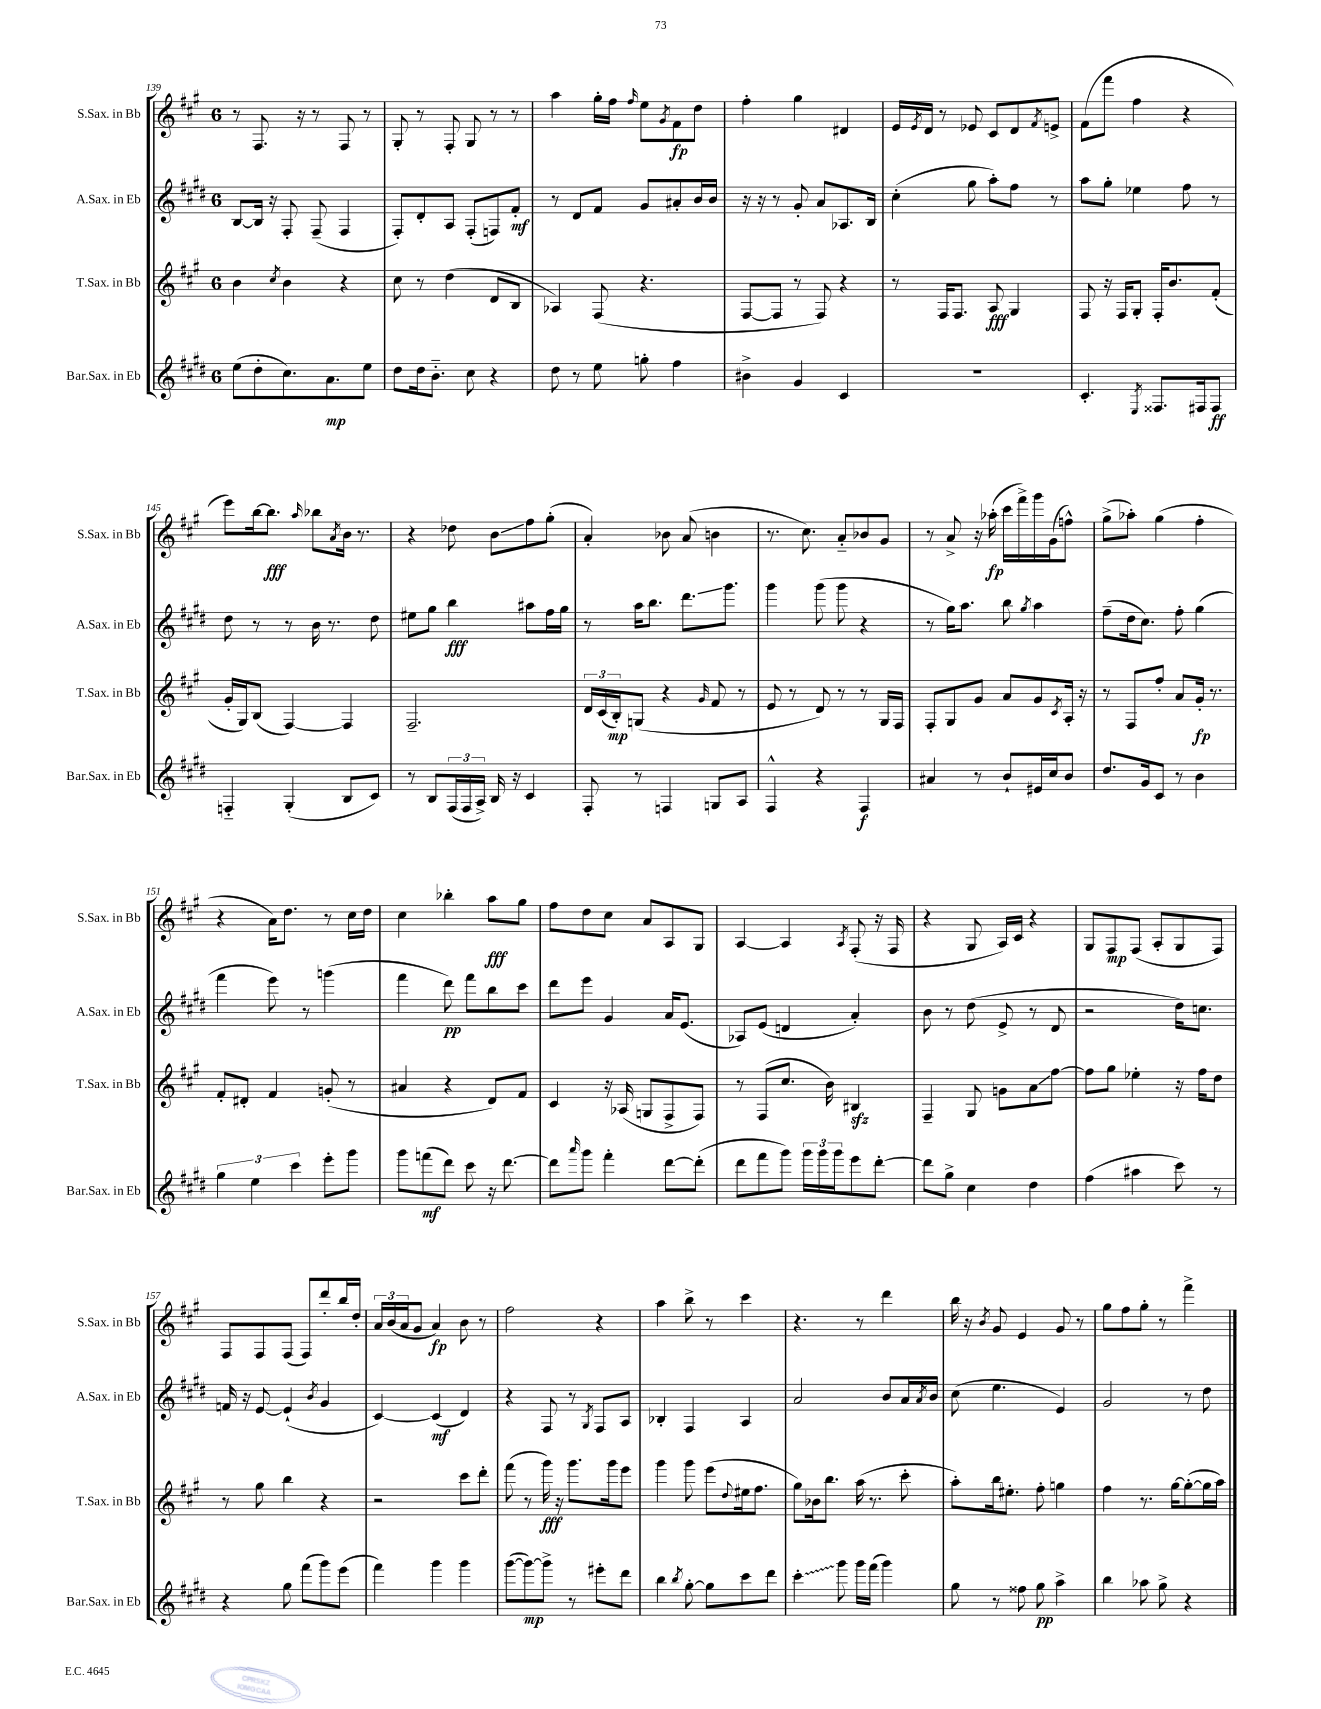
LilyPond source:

<<
\new StaffGroup <<
\new Staff = "s0" \with { instrumentName = "S.Sax. in Bb" shortInstrumentName = "S.Sax. in Bb" } {
    \clef treble \key a \major \once \override Staff.TimeSignature.style = #'single-digit \time 6/8
    r8 fis8. r16 r8 fis8 r8 |
    gis8-. r8 fis8-. gis8 r8 r8 |
    a''4 gis''16-. fis''16 \grace { fis''16 } e''8 \acciaccatura { gis'8 } fis'8\fp d''8 |
    fis''4-. gis''4 dis'4 |
    e'16 \acciaccatura { e'8 } d'16 r8 ees'8 cis'8 d'8 \acciaccatura { fis'8 } e'8-> |
    fis'8( fis'''8 fis''4 r4 |
    e'''8) b''16~ b''8.\fff \grace { a''16 } bes''8 \acciaccatura { a'8 } b'16 r8. |
    r4 des''8 b'8\glissando fis''8 gis''8-.( |
    a'4-.) bes'8 a'8( b'4 |
    r8. cis''8.) a'8-_ bes'8 gis'8 |
    r8 a'8-> r16 aes''16-.\fp( cis'''16 fis'''16->) gis'''16 gis'16( f''8-^) |
    gis''8->( aes''8-.) gis''4( fis''4-. |
    r4 a'16) d''8. r8 cis''16 d''16 |
    cis''4 bes''4-. a''8\fff gis''8 |
    fis''8 d''8 cis''8 a'8 a8 gis8 |
    a4~ a4 \acciaccatura { a8 } fis8-.( r16 fis16 |
    r4 gis8 a16) cis'16 r4 |
    gis8 fis8\mp fis8( a8-. gis8 fis8) |
    fis8 fis8 fis8( fis8) d'''8-. b''16 d''16-. |
    \tuplet 3/2 { a'16 b'16( a'16 } gis'8 a'4\fp) b'8 r8 |
    fis''2 r4 |
    a''4 b''8-> r8 cis'''4 |
    r4. r8 d'''4 |
    b''16 r16 \acciaccatura { b'8 } gis'8 e'4 gis'8 r8 |
    gis''8 fis''8 gis''8-. r8 fis'''4-> \bar "|." |
}
\new Staff = "s1" \with { instrumentName = "A.Sax. in Eb" shortInstrumentName = "A.Sax. in Eb" } {
    \clef treble \key e \major \once \override Staff.TimeSignature.style = #'single-digit \time 6/8
    b8~ b16 r16 fis8-. fis8--( fis4 |
    fis8-.) dis'8-. a8 fis8-.( f8) fis'8-.\mf |
    r8 dis'8 fis'8 gis'8 ais'8-. b'16 b'16 |
    r16 r16 r8 gis'8-. a'8 aes8. b16 |
    cis''4-.( gis''8 a''8-.) fis''8 r8 |
    a''8 gis''8-. ees''4 fis''8 r8 |
    dis''8 r8 r8 b'16 r8. dis''8 |
    eis''8 gis''8 b''4\fff ais''8 fis''16 gis''16 |
    r8 a''16 b''8. dis'''8.\glissando gis'''8. |
    gis'''4 gis'''8( gis'''8 r4 |
    r8 gis''16) a''8. b''8 \acciaccatura { gis''8 } a''4 |
    fis''8--( dis''16 cis''8.) fis''8-. gis''4( |
    fis'''4 e'''8) r8 g'''4( |
    fis'''4 dis'''8\pp) fis'''8 b''8 cis'''8 |
    dis'''8 e'''8 gis'4 a'16 e'8.( |
    aes8) e'8( d'4 a'4-.) |
    b'8 r8 dis''8( e'8-> r8 dis'8 |
    r2 dis''16) c''8. |
    f'16 r16 e'8~ e'4-!( \acciaccatura { b'8 } gis'4 |
    cis'4~) cis'4\mf( dis'4) |
    r4 fis8 r8 \acciaccatura { gis8 } fis8 a8 |
    bes4-. fis4 a4 |
    a'2 b'8 a'16 \acciaccatura { a'8 } b'16 |
    cis''8( e''4. e'4) |
    gis'2 r8 dis''8 \bar "|." |
}
\new Staff = "s2" \with { instrumentName = "T.Sax. in Bb" shortInstrumentName = "T.Sax. in Bb" } {
    \clef treble \key a \major \once \override Staff.TimeSignature.style = #'single-digit \time 6/8
    b'4 \acciaccatura { cis''8 } b'4 r4 |
    cis''8 r8 d''4( d'8 b8 |
    aes4) fis8( r4. |
    fis8~ fis8 r8 fis8) r4 |
    r8 fis16 fis8. a8\fff gis4 |
    fis8 r16 fis16 gis8-. fis16-. b'8. fis'8-.( |
    gis'16-. gis16) b8( fis4~) fis4 |
    fis2.-- |
    \tuplet 3/2 { d'16 cis'16( b16-.\mp) } g8( r4 \grace { gis'16 } fis'8 r8 |
    e'8 r8 d'8) r8 r8 gis16 fis16 |
    fis8-. gis8 gis'8 a'8 gis'8 \acciaccatura { cis'8 } a16-. r16 |
    r8 fis8 fis''8-. a'8 gis'16-.\fp r8. |
    fis'8-. dis'8-. fis'4 g'8-.( r8 |
    ais'4 r4 d'8) fis'8 |
    cis'4 r16 aes16( g8 fis8-> fis8) |
    r8 fis8( cis''8. b'16) bis4\sfz |
    fis4-- gis8 g'8 a'8\glissando fis''8~ |
    fis''8 gis''8 ees''4-. r16 fis''16 d''8 |
    r8 gis''8 b''4 r4 |
    r2 cis'''8 d'''8-. |
    fis'''8( r8 gis'''16\fff) r16 gis'''8. gis'''16 e'''8 |
    gis'''4 gis'''8 e'''8( \appoggiatura { d''8 } eis''16 fis''8. |
    gis''8) bes'16 b''8. a''16( r8. cis'''8-. |
    a''8-.) b''16 eis''8.-. fis''8-. g''4 |
    fis''4 r8. gis''16~ gis''8~-.( gis''16 a''16) \bar "|." |
}
\new Staff = "s3" \with { instrumentName = "Bar.Sax. in Eb" shortInstrumentName = "Bar.Sax. in Eb" } {
    \clef treble \key e \major \once \override Staff.TimeSignature.style = #'single-digit \time 6/8
    e''8( dis''8-. cis''8.) a'8.\mp e''8 |
    dis''8 dis''16 b'8.-_ cis''8 r4 |
    dis''8 r8 e''8 g''8-. fis''4 |
    bis'4-> gis'4 cis'4 |
    R2. |
    cis'4.-. \acciaccatura { e8 } fisis8. fis16 fis8\ff |
    f4-_ gis4-.( b8 cis'8) |
    r8 b8 \tuplet 3/2 { fis16( fis16 a16->) } b16 r16 cis'4 |
    fis8-. r8 f4 g8 a8 |
    fis4-^ r4 fis4\f |
    ais'4 r8 b'8-! eis'16 cis''16 b'8 |
    dis''8. gis'16 cis'8 r8 b'4 |
    \tuplet 3/2 { gis''4 e''4 cis'''4 } e'''8-. gis'''8 |
    gis'''8 f'''8\mf( dis'''8) cis'''8 r16 dis'''8.~ |
    dis'''8 \grace { a'''16 } gis'''8 fis'''4-. dis'''8~ dis'''8-.( |
    dis'''8 fis'''8 gis'''8) \tuplet 3/2 { gis'''16 gis'''16 gis'''16 } e'''8 dis'''8~-. |
    dis'''8 gis''8-> cis''4 dis''4 |
    fis''4( ais''4 cis'''8) r8 |
    r4 gis''8 fis'''8( gis'''8) e'''8( |
    fis'''4) gis'''4 gis'''4 |
    gis'''8~( gis'''8~\mp) gis'''8-> r8 eis'''8-. dis'''8 |
    b''4 \acciaccatura { b''8 } gis''8~-. gis''8 cis'''8 dis'''8 |
    \once \override Glissando.style = #'zigzag cis'''4-.\glissando gis'''8 gis'''16 fis'''16( gis'''4) |
    gis''8 r8 fisis''8 gis''8\pp a''4-> |
    b''4 aes''8 gis''8-> r4 \bar "|." |
}
>>
>>
\layout { \context { \Score currentBarNumber = #139 } }
